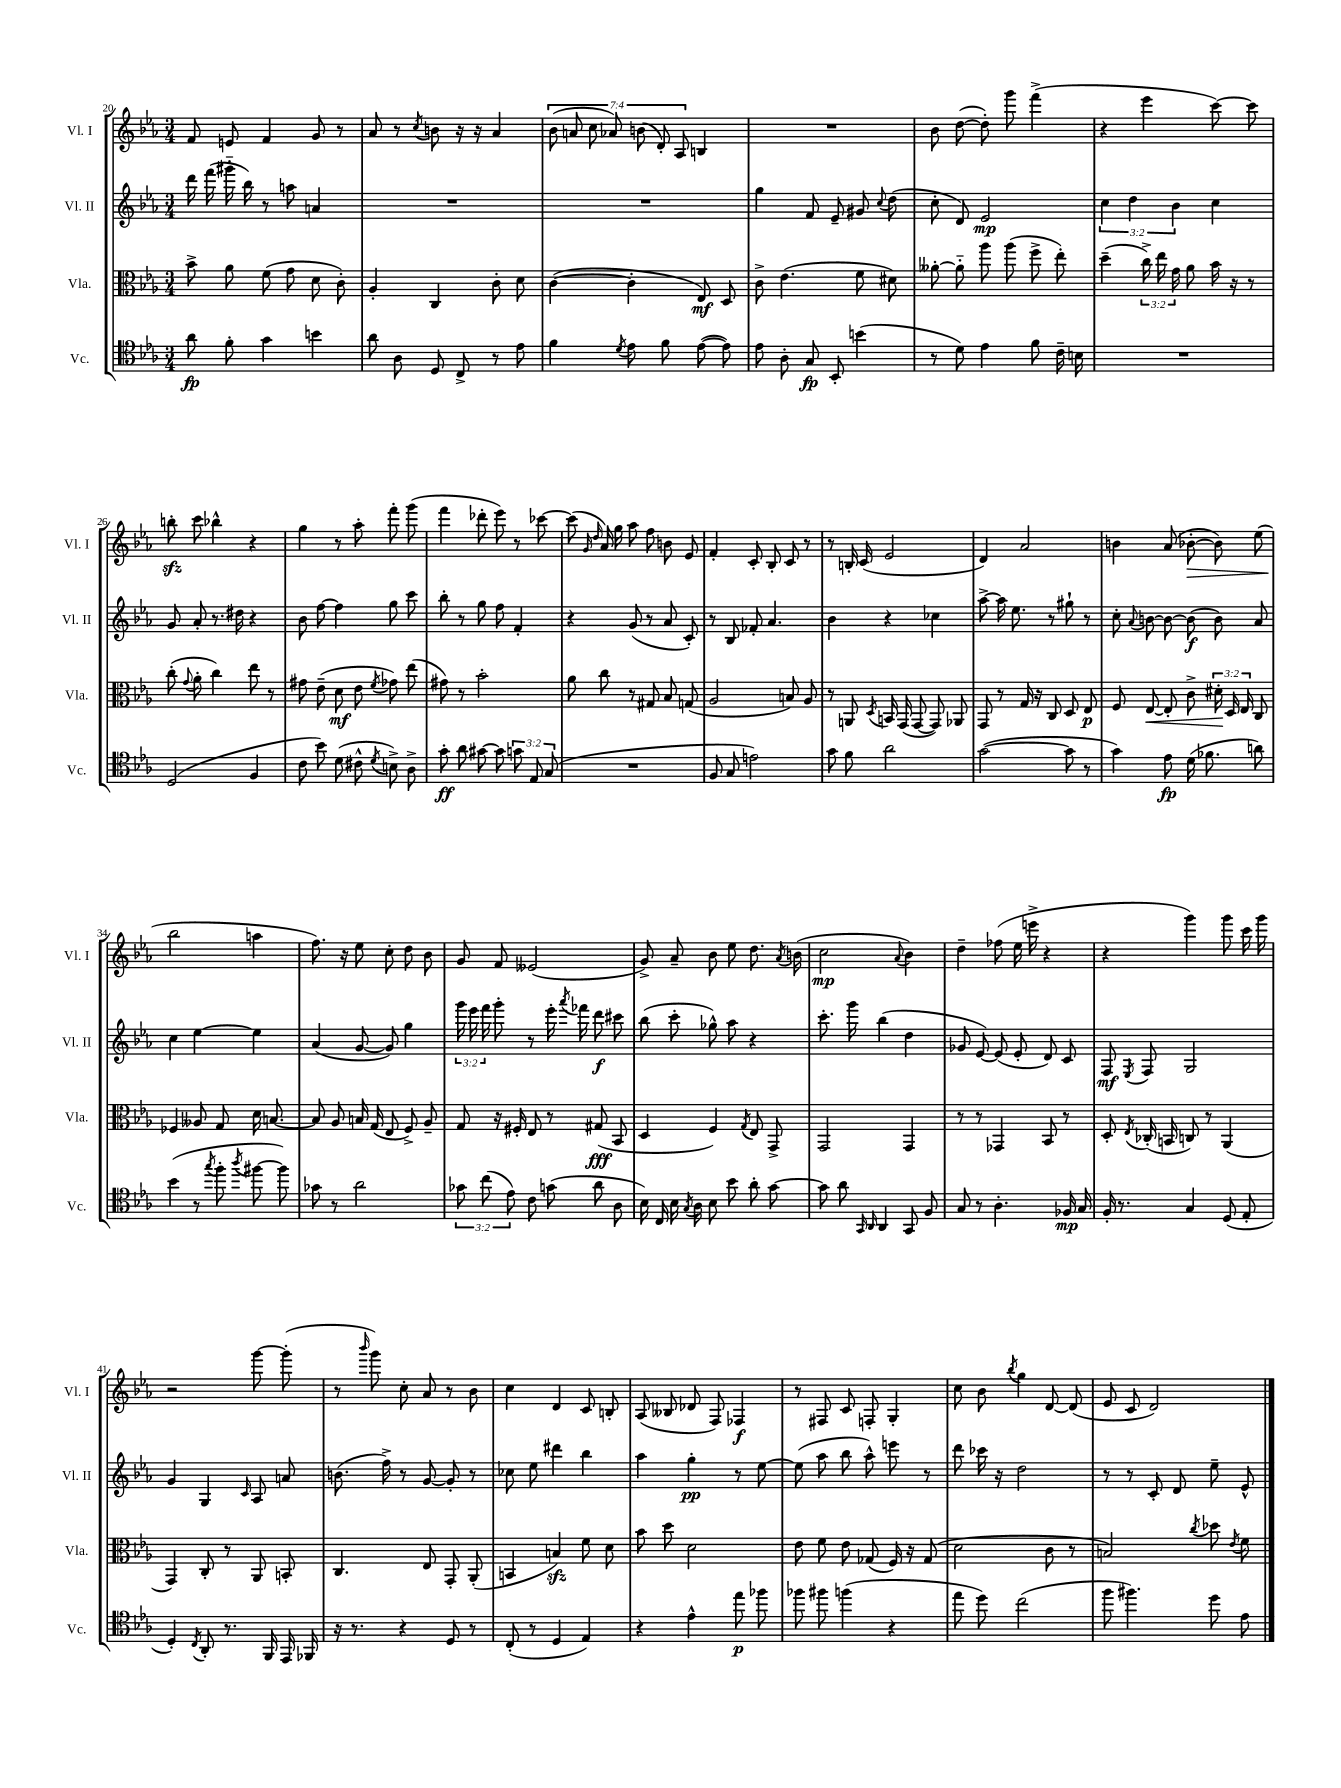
<<
\new StaffGroup <<
\new Staff = "s0" \with { instrumentName = "Vl. I" shortInstrumentName = "Vl. I" } {
    \clef treble \key ees \major \numericTimeSignature \time 3/4 \override Staff.TupletNumber.text = #tuplet-number::calc-fraction-text
    \autoBeamOff f'8 e'8 f'4 g'8 r8 |
    aes'8 r8 \acciaccatura { c''8 } b'8 r16 r16 aes'4 |
    \tuplet 7/4 { bes'8( a'8 c''8 aes'8) b'8( d'8-.) aes8 } b4 |
    R2. |
    bes'8 d''8~( d''8-.) g'''8 f'''4->( |
    r4 ees'''4 c'''8~) c'''8 |
    b''8-.\sfz c'''8 bes''4-^ r4 |
    g''4 r8 aes''8-. f'''8-. g'''8( |
    f'''4 des'''8-. ees'''8) r8 ces'''8~ |
    ces'''8( \grace { g'16 d''16 } aes'16) g''16 aes''8 f''8 b'8 ees'8 |
    f'4-. c'8-. bes8-. c'8 r8 |
    r8 b16-. c'16( ees'2 |
    d'4) aes'2 |
    b'4 aes'8( bes'8~-.\> bes'8) ees''8( |
    bes''2\! a''4 |
    f''8.) r16 ees''8 c''8-. d''8 bes'8 |
    g'8 f'8 eeses'2( |
    g'8->) aes'8-- bes'8 ees''8 d''8. \acciaccatura { aes'8 } b'16( |
    c''2\mp \appoggiatura { aes'8 } bes'4) |
    d''4-- fes''8( ees''16 e'''16-> r4 |
    r4 g'''4) g'''8 c'''16 g'''16 |
    r2 g'''8~ g'''8-.( |
    r8 \grace { bes'''16 } g'''8) c''8-. aes'8 r8 bes'8 |
    c''4 d'4 c'8 b8-. |
    aes8( beses8 des'8 f8) fes4\f |
    r8 fis8 c'8 f8-. g4-. |
    c''8 bes'8 \acciaccatura { bes''8 } g''4 d'8~ d'8( |
    ees'8 c'8 d'2) \bar "|." |
}
\new Staff = "s1" \with { instrumentName = "Vl. II" shortInstrumentName = "Vl. II" } {
    \clef treble \key ees \major \numericTimeSignature \time 3/4 \override Staff.TupletNumber.text = #tuplet-number::calc-fraction-text
    \autoBeamOff d'''16 f'''16( gis'''16-_ bes''16) r8 a''8 a'4 |
    R2. |
    R2. |
    g''4 f'8 ees'8-- gis'8 \appoggiatura { c''8 } d''8( |
    c''8-. d'8) ees'2\mp |
    \tuplet 3/2 { c''4 d''4 bes'4 } c''4 |
    g'8 aes'8-. r8. dis''16 r4 |
    bes'8 f''8~ f''4 g''8 c'''8 |
    bes''8-. r8 g''8 f''8 f'4-. |
    r4 g'8( r8 aes'8 c'8-.) |
    r8 bes8 fes'8-. aes'4. |
    bes'4 r4 ces''4 |
    aes''8~-> aes''16 ees''8. r8 gis''8-! r8 |
    c''8-. \appoggiatura { aes'8 } b'8~ b'8~ b'8\f( b'8) aes'8 |
    c''4 ees''4~ ees''4 |
    aes'4( g'8~ g'8) g''4 |
    \tuplet 3/2 { g'''16 ees'''16 f'''16 } g'''8-. r8 ees'''16-. \acciaccatura { aes'''8 } fes'''16 d'''8\f cis'''8 |
    bes''8( c'''8-. ges''8-^) aes''8 r4 |
    c'''8.-. g'''16 bes''4( d''4 |
    ges'8 ees'8~) ees'8( ees'8-. d'8) c'8 |
    f8\mf \acciaccatura { ees8 } f8 g2 |
    g'4 g4 \grace { c'16 } aes8 a'8 |
    b'8.( f''16->) r8 g'8~ g'8-. r8 |
    ces''8 ees''8 dis'''4 bes''4 |
    aes''4 g''4-.\pp r8 ees''8~ |
    ees''8( aes''8 bes''8 aes''8-^) e'''8 r8 |
    d'''8 ces'''16 r16 d''2 |
    r8 r8 c'8-. d'8 ees''8-- ees'8-^ \bar "|." |
}
\new Staff = "s2" \with { instrumentName = "Vla." shortInstrumentName = "Vla." } {
    \clef alto \key ees \major \numericTimeSignature \time 3/4 \override Staff.TupletNumber.text = #tuplet-number::calc-fraction-text
    \autoBeamOff bes'8-> aes'8 f'8( g'8 d'8 c'8-.) |
    aes4-. c4 c'8-. d'8 |
    c'4~( c'4-. ees8\mf) d8 |
    c'8-> ees'4.( f'8 dis'8) |
    aeses'8~-. aeses'8-_ aes''8 aes''8( f''8-> ees''8-.) |
    d''4--( \tuplet 3/2 { c''16->) ees''16 g'16 } aes'8 bes'16 r16 r8 |
    c''8-.( \appoggiatura { g'8 } aes'8-. c''4) ees''8 r8 |
    gis'8 ees'8--( d'8\mf ees'8 \acciaccatura { f'8 } ges'8) ees''8( |
    gis'8) r8 bes'2-. |
    aes'8 c''8 r8 gis8 bes8 g8( |
    aes2 b8) aes8 |
    r8 a,8 \acciaccatura { d8 } b,16 g,16( g,8~ g,8) aes,8 |
    g,8 r8 g16 r16 c8 d8 ees8\p |
    f8 ees8~\< ees8-. c'8-> \tuplet 3/2 { dis'16-.\! d16 ees16 } c8 |
    fes4 aeses8 g8 d'16 b8.~ |
    b8 aes8 b16 g16( ees8 f8->) aes8-- |
    g8 r16 fis16-. ees8 r8 gis8\fff( bes,8 |
    d4 f4) \acciaccatura { g8 } ees8 g,8-> |
    g,2 g,4 |
    r8 r8 ges,4 bes,8 r8 |
    d8-. \acciaccatura { ees8 } ces16-.( b,16 c8) r8 aes,4( |
    g,4) c8-. r8 aes,8 b,8-. |
    c4. ees8 g,8-. aes,8-.( |
    b,4 b4\sfz) f'8 d'8 |
    bes'8 d''8 d'2 |
    ees'8 f'8 ees'8 ges8( f16) r16 ges8( |
    d'2 c'8 r8 |
    b2) \acciaccatura { c''8 } des''8 \acciaccatura { ees'8 } f'8 \bar "|." |
}
\new Staff = "s3" \with { instrumentName = "Vc." shortInstrumentName = "Vc." } {
    \clef tenor \key ees \major \numericTimeSignature \time 3/4 \override Staff.TupletNumber.text = #tuplet-number::calc-fraction-text
    \autoBeamOff aes'8\fp f'8-. g'4 b'4 |
    aes'8 aes8 d8 c8-> r8 ees'8 |
    f'4 \acciaccatura { d'8 } ees'8 f'8 ees'8~( ees'8) |
    ees'8 aes8-. g8\fp bes,8-. b'4( |
    r8 d'8) ees'4 f'8 c'16-- b16 |
    R2. |
    d2( f4 |
    c'8 bes'8) d'8( cis'8-^ \acciaccatura { d'8 } b8->) aes8-> |
    g'8-.\ff aes'8 gis'8~ gis'8 \tuplet 3/2 { g'8 ees8 g8( } |
    R2. |
    f8 g8 e'2) |
    g'8 f'8 aes'2 |
    g'2~( g'8 r8 |
    g'4) ees'8\fp d'16( fes'8. a'8) |
    bes'4( r8 \acciaccatura { g''8 } f''8-. \acciaccatura { aes''8 } fis''8~ fis''8) |
    ges'8 r8 aes'2 |
    \tuplet 3/2 { ges'8 c''8( ees'8) } c'8 g'8( aes'8 aes8 |
    bes16) c16 bes16 \acciaccatura { g8 } aes16 bes8 bes'8 aes'8-. g'8~ |
    g'8 aes'8 \grace { g,16 aes,16 } aes,4 g,8 f8 |
    g8 r8 aes4.-. fes16\mp g16 |
    f16-. r8. g4 d8( ees8-. |
    d4-.) \acciaccatura { c8 } aes,8-. r8. f,16 ees,16 fes,16 |
    r16 r8. r4 d8 r8 |
    c8-.( r8 d4 ees4) |
    r4 ees'4-^ ees''8\p fes''8 |
    fes''8 fis''8 f''4( r4 |
    ees''8 d''8) c''2( |
    f''8 fis''4.) d''8 ees'8 \bar "|." |
}
>>
>>
\layout { \context { \Score currentBarNumber = #20 } }
